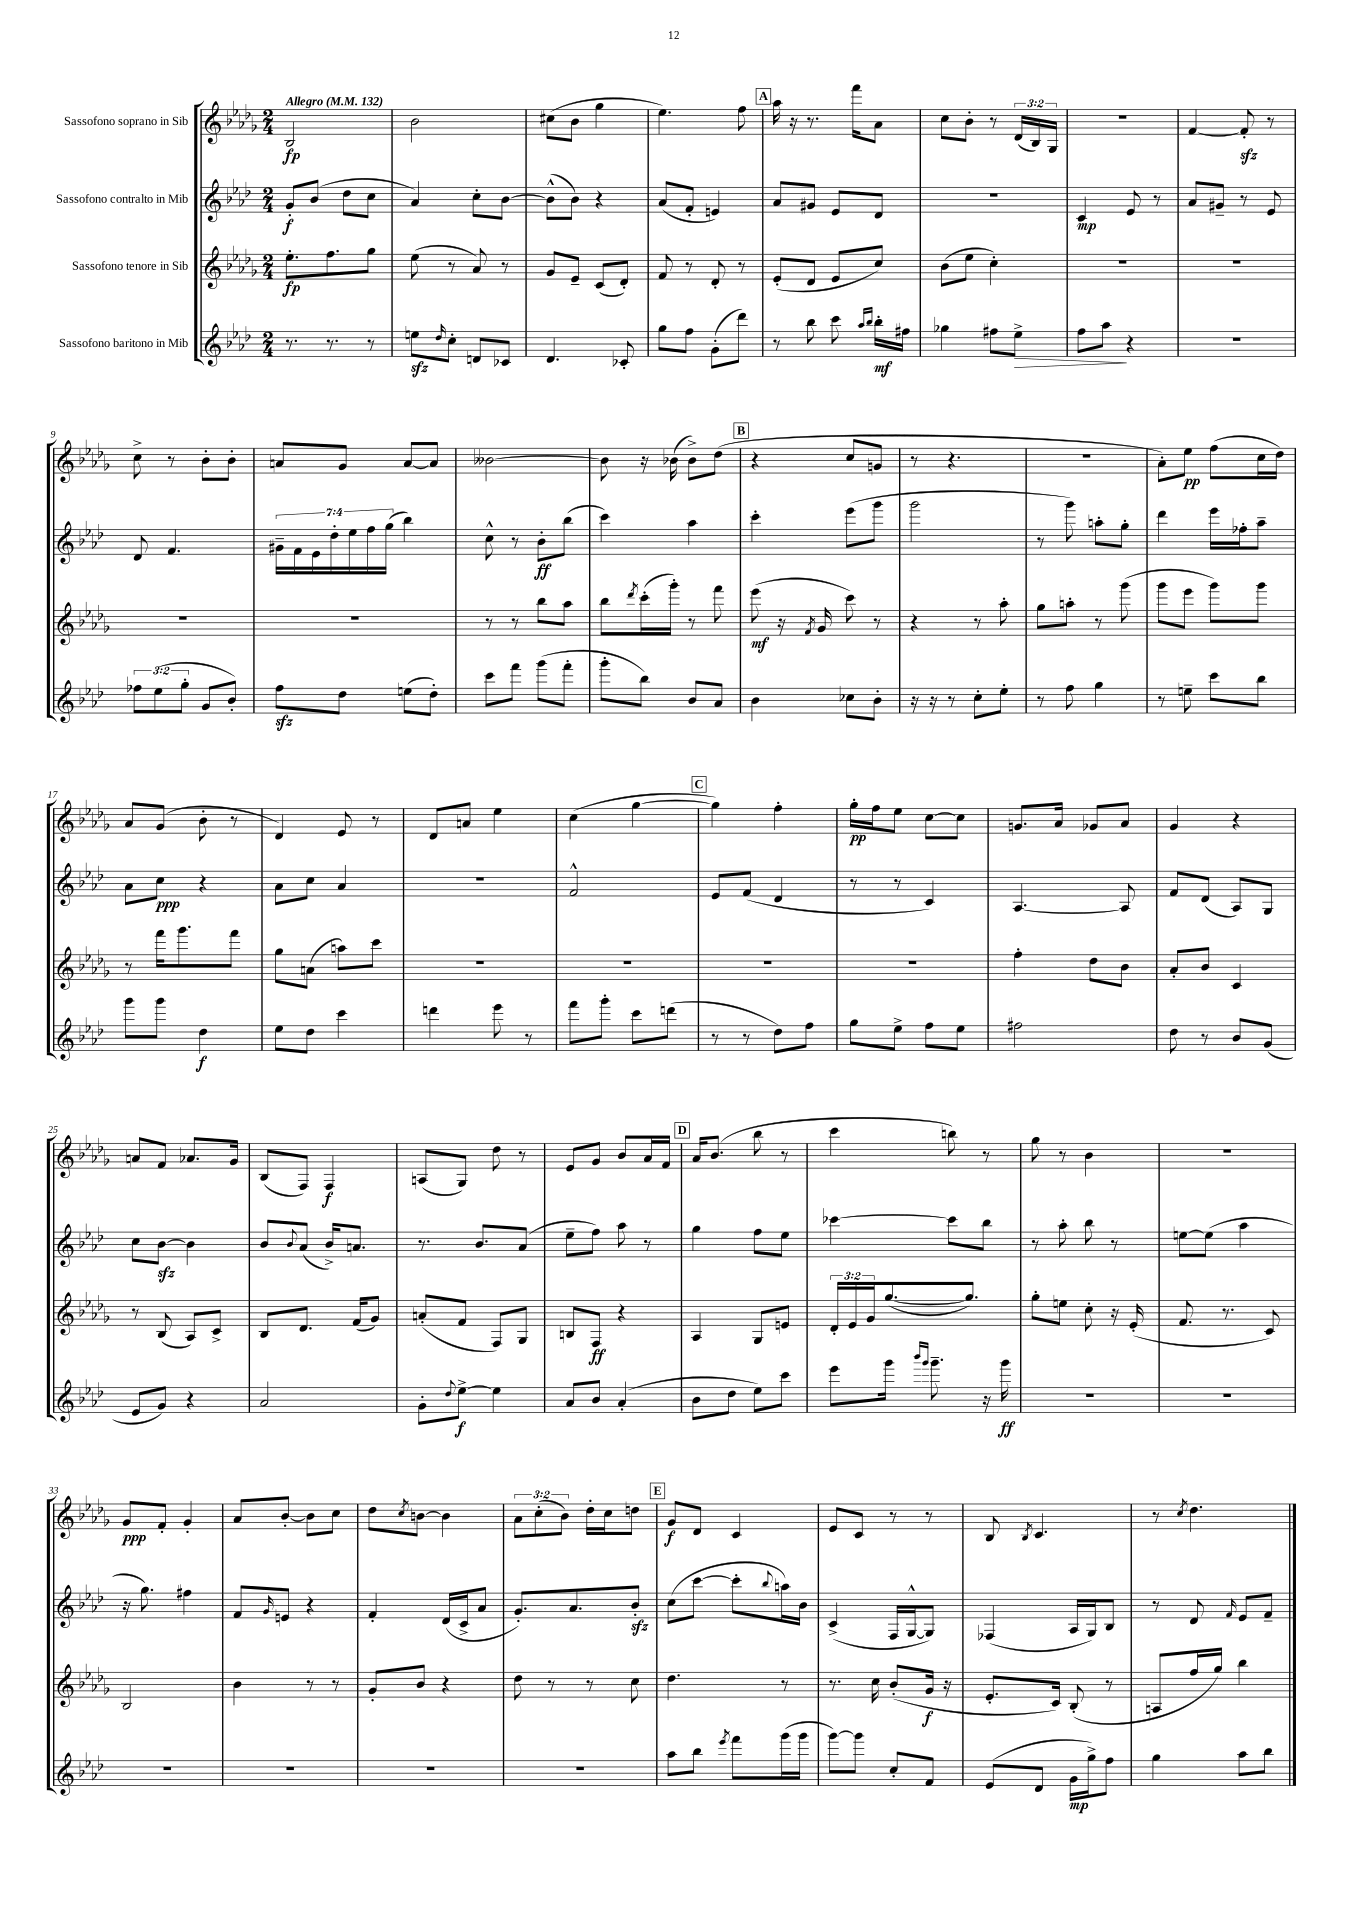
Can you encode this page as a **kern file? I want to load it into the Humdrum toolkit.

**kern	**dynam	**kern	**dynam	**kern	**dynam	**kern	**dynam
*part4	*part4	*part3	*part3	*part2	*part2	*part1	*part1
*staff4	*staff4	*staff3	*staff3	*staff2	*staff2	*staff1	*staff1
*I"Sassofono baritono in Mib	*	*I"Sassofono tenore in Sib	*	*I"Sassofono contralto in Mib	*	*I"Sassofono soprano in Sib	*
*clefG2	*	*clefG2	*	*clefG2	*	*clefG2	*
*k[b-e-a-d-]	*	*k[b-e-a-d-g-]	*	*k[b-e-a-d-]	*	*k[b-e-a-d-g-]	*
*M2/4	*	*M2/4	*	*M2/4	*	*M2/4	*
*MM132	*	*MM132	*	*MM132	*	*MM132	*
=1	=1	=1	=1	=1	=1	=1	=1
!	!	!	!	!	!	!LO:TX:a:B:t=Allegro	!
8.r	.	8.ee-'\L	fp	8g'/L	f	2B-/	fp
.	.	.	.	(8b-/J	.	.	.
8.r	.	8.ff\	.	.	.	.	.
.	.	.	.	8dd-\L	.	.	.
8r	.	8gg-\J	.	8cc\J	.	.	.
=2	=2	=2	=2	=2	=2	=2	=2
8eenzz\L	.	(8ee-\	.	4a-/)	.	2b-\	.
16qqdd-/	.	.	.	.	.	.	.
8cc'\J	.	8r	.	.	.	.	.
8dn/L	.	8a-/)	.	8cc'\L	.	.	.
8c-X/J	.	8r	.	[8b-\J	.	.	.
=3	=3	=3	=3	=3	=3	=3	=3
4.d-/	.	8g-/L	.	(8b-^^\L]	.	(8cc#X\L	.
.	.	8e-~/J	.	8b-\J)	.	8b-\J	.
.	.	(8c/L	.	4r	.	4gg-\	.
8c-X'/	.	8d-'/J)	.	.	.	.	.
=4	=4	=4	=4	=4	=4	=4	=4
8gg\L	.	8f/	.	(8a-/L	.	4.ee-\)	.
8ff\J	.	8r	.	8f'/J	.	.	.
(8g'\L	.	8d-'/	.	4en/)	.	.	.
8ddd-\J)	.	8r	.	.	.	8ff\	.
!!LO:REH:place=s1:t=A
=5	=5	=5	=5	=5	=5	=5	=5
8r	.	(8e-'/L	.	8a-/L	.	16aa-\	.
.	.	.	.	.	.	16r	.
8bb-\	.	8d-/J	.	8g#X/J	.	8.r	.
8ccc\	.	8e-/L	.	8e-/L	.	.	.
.	.	.	.	.	.	16fff\KL	.
16qqaa-/LL	.	.	.	.	.	.	.
16qqbb-/JJ	.	.	.	.	.	.	.
16bb-'\LL	mf	8cc/J)	.	8d-/J	.	8a-\J	.
16ff#X\JJ	.	.	.	.	.	.	.
=6	=6	=6	=6	=6	=6	=6	=6
4gg-X\	.	(8b-\L	.	2r	.	8cc\L	.
.	.	8ee-\J	.	.	.	8b-'\J	.
8ff#X\L	.	4cc'\)	.	.	.	8r	.
!	!LO:HP:b	!	!	!	!	!	!
8ee-^\J	>	.	.	.	.	(24d-/LL	.
.	.	.	.	.	.	24B-/)	.
.	.	.	.	.	.	24G-/JJ	.
=7	=7	=7	=7	=7	=7	=7	=7
8ff\L	.	2r	.	4c/	mp	2r	.
8aa-\J	.	.	.	.	.	.	.
4r	]	.	.	8e-/	.	.	.
.	.	.	.	8r	.	.	.
=8	=8	=8	=8	=8	=8	=8	=8
2r	.	2r	.	8a-/L	.	[4f/	.
.	.	.	.	8g#X~/J	.	.	.
.	.	.	.	8r	.	8fzz'/]	.
.	.	.	.	8e-/	.	8r	.
!!LO:LB:g=z
=9	=9	=9	=9	=9	=9	=9	=9
12ff-X\L	.	2r	.	8d-/	.	8cc^\	.
(12ee-\	.	.	.	.	.	.	.
.	.	.	.	4.f/	.	8r	.
12gg'\J	.	.	.	.	.	.	.
8g/L	.	.	.	.	.	8b-'\L	.
8b-'/J)	.	.	.	.	.	8b-'\J	.
=10	=10	=10	=10	=10	=10	=10	=10
8ffzz\L	.	2r	.	28g#X~\LL	.	8an/L	.
.	.	.	.	28f\	.	.	.
.	.	.	.	28e-\	.	.	.
.	.	.	.	28dd-'\	.	.	.
8dd-\J	.	.	.	.	.	8g-/J	.
.	.	.	.	28ee-\	.	.	.
.	.	.	.	28ff\	.	.	.
.	.	.	.	(28gg\JJ	.	.	.
(8een\L	.	.	.	4bb-\)	.	[8a/L	.
8dd-'\J)	.	.	.	.	.	8a/J]	.
=11	=11	=11	=11	=11	=11	=11	=11
8ccc\L	.	8r	.	8cc^^\	.	[2b--X\	.
8fff\J	.	8r	.	8r	.	.	.
(8ggg\L	.	8bb-\L	.	8b-'\L	ff	.	.
8fff'\J	.	8aa-\J	.	(8bb-\J	.	.	.
=12	=12	=12	=12	=12	=12	=12	=12
8ggg'\L	.	8bb-\L	.	4ccc\)	.	8b--\]	.
.	.	8qddd-/	.	.	.	.	.
8bb-\J)	.	(16ccc'\L	.	.	.	16r	.
.	.	16ggg-'\JJ)	.	.	.	(16b-X\	.
8b-/L	.	8r	.	4aa-\	.	8b-^\L)	.
8a-/J	.	8fff\	.	.	.	(8dd-\J	.
!!LO:REH:place=s1:t=B
=13	=13	=13	=13	=13	=13	=13	=13
4b-\	.	(8eee-\	mf	4ccc'\	.	4r	.
.	.	16r	.	.	.	.	.
.	.	8qf/	.	.	.	.	.
.	.	16g-/	.	.	.	.	.
8cc-X\L	.	8ccc\)	.	(8eee-\L	.	8cc/L	.
8b-'\J	.	8r	.	8ggg\J	.	8gn/J	.
=14	=14	=14	=14	=14	=14	=14	=14
16r	.	4r	.	2ggg\	.	8r	.
16r	.	.	.	.	.	.	.
8r	.	.	.	.	.	4.r	.
8cc'\L	.	8r	.	.	.	.	.
8ee-'\J	.	8aa-'\	.	.	.	.	.
=15	=15	=15	=15	=15	=15	=15	=15
8r	.	8gg-\L	.	8r	.	2r	.
8ff\	.	8aan'\J	.	8ggg\)	.	.	.
4gg\	.	8r	.	8aan'\L	.	.	.
.	.	(8ggg-\	.	8gg'\J	.	.	.
=16	=16	=16	=16	=16	=16	=16	=16
8r	.	8ggg-\L	.	4ddd-\	.	8a-'\L)	.
8een~\	.	8eee-\J	.	.	.	8ee-\J	pp
8ccc\L	.	8ggg-\L)	.	16eee-\LL	.	(8ff\L	.
.	.	.	.	16ff-X'\J	.	.	.
8bb-\J	.	8ggg-\J	.	8aa-~\J	.	16cc\L	.
.	.	.	.	.	.	16dd-\JJ)	.
!!LO:LB:g=z
=17	=17	=17	=17	=17	=17	=17	=17
8ggg\L	.	8r	.	8a-\L	.	8a-/L	.
8ggg\J	.	16fff\KL	.	8cc\J	ppp	(8g-/J	.
.	.	8.ggg-\	.	.	.	.	.
4dd-\	f	.	.	4r	.	8b-'\	.
.	.	8fff\J	.	.	.	8r	.
=18	=18	=18	=18	=18	=18	=18	=18
8ee-\L	.	8gg-\L	.	8a-\L	.	4d-/)	.
8dd-\J	.	(8an\J	.	8cc\J	.	.	.
4ccc\	.	8aan\L)	.	4a-/	.	8e-/	.
.	.	8ccc\J	.	.	.	8r	.
=19	=19	=19	=19	=19	=19	=19	=19
4dddn\	.	2r	.	2r	.	8d-/L	.
.	.	.	.	.	.	8an/J	.
8eee-\	.	.	.	.	.	4ee-\	.
8r	.	.	.	.	.	.	.
=20	=20	=20	=20	=20	=20	=20	=20
8fff\L	.	2r	.	2f^^/	.	(4cc\	.
8ggg'\J	.	.	.	.	.	.	.
8ccc\L	.	.	.	.	.	[4gg-\	.
(8dddn\J	.	.	.	.	.	.	.
!!LO:REH:place=s1:t=C
=21	=21	=21	=21	=21	=21	=21	=21
8r	.	2r	.	8e-/L	.	4gg-\])	.
8r	.	.	.	(8f/J	.	.	.
8dd-\L)	.	.	.	4d-/	.	4ff'\	.
8ff\J	.	.	.	.	.	.	.
=22	=22	=22	=22	=22	=22	=22	=22
8gg\L	.	2r	.	8r	.	16gg-'\LL	pp
.	.	.	.	.	.	16ff\J	.
8ee-^\J	.	.	.	8r	.	8ee-\J	.
8ff\L	.	.	.	4c/)	.	[8cc\L	.
8ee-\J	.	.	.	.	.	8cc\J]	.
=23	=23	=23	=23	=23	=23	=23	=23
2ff#X\	.	4ff'\	.	[4.A-/	.	8.gn/L	.
.	.	.	.	.	.	16a-/Jk	.
.	.	8dd-\L	.	.	.	8g-X/L	.
.	.	8b-\J	.	8A-/]	.	8a-/J	.
=24	=24	=24	=24	=24	=24	=24	=24
8dd-\	.	8a-'/L	.	8f/L	.	4g-/	.
8r	.	8b-/J	.	(8d-/J	.	.	.
8b-/L	.	4c/	.	8A-/L)	.	4r	.
(8g/J	.	.	.	8G/J	.	.	.
!!LO:LB:g=z
=25	=25	=25	=25	=25	=25	=25	=25
8e-/L	.	8r	.	8cc\L	.	8an/L	.
8g/J)	.	(8B-/	.	[8b-zz\J	.	8f/J	.
4r	.	8A-/L)	.	4b-\]	.	8.a-X/L	.
.	.	8c^/J	.	.	.	.	.
.	.	.	.	.	.	16g-/Jk	.
=26	=26	=26	=26	=26	=26	=26	=26
2a-/	.	8B-/L	.	8b-/L	.	(8B-/L	.
.	.	.	.	8qqb-/	.	.	.
.	.	8.d-/J	.	(8a-/J	.	8F/J)	.
.	.	.	.	16b-^/KL)	.	4F/	f
.	.	(16f/KL	.	8.an/J	.	.	.
.	.	8g-/J)	.	.	.	.	.
=27	=27	=27	=27	=27	=27	=27	=27
8g'\L	.	(8an'/L	.	8.r	.	(8An/L	.
8qqdd-/	.	.	.	.	.	.	.
[8ee-^\J	f	8f/J	.	.	.	8G-/J)	.
.	.	.	.	8.b-/L	.	.	.
4ee-\]	.	8F/L)	.	.	.	8dd-\	.
.	.	8G-/J	.	(8a-/J	.	8r	.
=28	=28	=28	=28	=28	=28	=28	=28
8a-/L	.	8Bn/L	.	8ee-~\L	.	8e-/L	.
8b-/J	.	8F/J	ff	8ff\J)	.	8g-/J	.
(4a-'/	.	4r	.	8aa-\	.	8b-/L	.
.	.	.	.	8r	.	16a-/L	.
.	.	.	.	.	.	16f/JJ	.
!!LO:REH:place=s1:t=D
=29	=29	=29	=29	=29	=29	=29	=29
8b-\L	.	4A-/	.	4gg\	.	16a-/KL	.
.	.	.	.	.	.	(8.b-/J	.
8dd-\J	.	.	.	.	.	.	.
8ee-\L)	.	8G-/L	.	8ff\L	.	8bb-\	.
8ccc\J	.	8en/J	.	8ee-\J	.	8r	.
=30	=30	=30	=30	=30	=30	=30	=30
8eee-\L	.	24d-'/LL	.	[4ccc-X\	.	4ccc\	.
.	.	24e-/	.	.	.	.	.
.	.	24g-/J	.	.	.	.	.
16ggg\Jk	.	([8.gg-/	.	.	.	.	.
16qqbbb-/LL	.	.	.	.	.	.	.
16qqggg/JJ	.	.	.	.	.	.	.
8.ggg~\	.	.	.	.	.	.	.
.	.	.	.	8ccc-\L]	.	8bbn\)	.
.	.	8.gg-/J])	.	.	.	.	.
16r	.	.	.	8bb-\J	.	8r	.
16ggg\	ff	.	.	.	.	.	.
=31	=31	=31	=31	=31	=31	=31	=31
2r	.	8gg-'\L	.	8r	.	8gg-\	.
.	.	8een\J	.	8aa-'\	.	8r	.
.	.	8cc'\	.	8bb-\	.	4b-\	.
.	.	16r	.	8r	.	.	.
.	.	(16e-'/	.	.	.	.	.
=32	=32	=32	=32	=32	=32	=32	=32
2r	.	8.f/	.	[8een\L	.	2r	.
.	.	.	.	(8ee\J]	.	.	.
.	.	8.r	.	.	.	.	.
.	.	.	.	4aa-\	.	.	.
.	.	8c/)	.	.	.	.	.
!!LO:LB:g=z
=33	=33	=33	=33	=33	=33	=33	=33
2r	.	2B-/	.	16r	.	8g-/L	ppp
.	.	.	.	8.gg\)	.	.	.
.	.	.	.	.	.	8f'/J	.
.	.	.	.	4ff#X\	.	4g-'/	.
=34	=34	=34	=34	=34	=34	=34	=34
2r	.	4b-\	.	8f/L	.	8a-/L	.
.	.	.	.	16qqg/	.	.	.
.	.	.	.	8en/J	.	[8b-'/J	.
.	.	8r	.	4r	.	8b-\L]	.
.	.	8r	.	.	.	8cc\J	.
=35	=35	=35	=35	=35	=35	=35	=35
2r	.	8g-'/L	.	4f'/	.	8dd-\L	.
.	.	.	.	.	.	8qcc/	.
.	.	8b-/J	.	.	.	[8bn\J	.
.	.	4r	.	(16d-/LL	.	4b\]	.
.	.	.	.	16c^/J	.	.	.
.	.	.	.	8a-/J	.	.	.
=36	=36	=36	=36	=36	=36	=36	=36
2r	.	8dd-\	.	8.g'/L)	.	12a-\L	.
.	.	.	.	.	.	(12cc'\	.
.	.	8r	.	.	.	.	.
.	.	.	.	.	.	12b-\J)	.
.	.	.	.	8.a-/	.	.	.
.	.	8r	.	.	.	16dd-'\LL	.
.	.	.	.	.	.	16cc\J	.
.	.	8cc\	.	8b-zz'/J	.	8ddn\J	.
!!LO:REH:place=s1:t=E
=37	=37	=37	=37	=37	=37	=37	=37
8aa-\L	.	4.dd-\	.	(8cc\L	.	8g-/L	f
8bb-\J	.	.	.	[8ccc\J	.	8d-/J	.
8qeee-/	.	.	.	.	.	.	.
8fff\L	.	.	.	8ccc'\L]	.	4c/	.
.	.	.	.	8qqbb-/	.	.	.
(16ggg\L	.	8r	.	16aan\L)	.	.	.
16ggg\JJ	.	.	.	16b-\JJ	.	.	.
=38	=38	=38	=38	=38	=38	=38	=38
[8ggg\L)	.	8.r	.	(4c^/	.	8e-/L	.
8ggg\J]	.	.	.	.	.	8c/J	.
.	.	16cc\	.	.	.	.	.
8cc'/L	.	(8b-'/L	.	16F/LL	.	8r	.
.	.	.	.	[16G^^/J	.	.	.
8f/J	.	16g-/Jk	f	8G/J])	.	8r	.
.	.	16r	.	.	.	.	.
=39	=39	=39	=39	=39	=39	=39	=39
(8e-/L	.	8.e-'/L	.	(4F-X/	.	8B-/	.
.	.	.	.	.	.	8qB-/	.
8d-/J	.	.	.	.	.	4.c/	.
.	.	16c/Jk)	.	.	.	.	.
16g\LL	mp	(8B-'/	.	16A-/LL	.	.	.
16gg^\J)	.	.	.	16G/J)	.	.	.
8ff\J	.	8r	.	8B-/J	.	.	.
=40	=40	=40	=40	=40	=40	=40	=40
4gg\	.	8An/L	.	8r	.	8r	.
.	.	.	.	.	.	8qcc/	.
.	.	16ff/L	.	8d-/	.	4.dd-\	.
.	.	16gg-/JJ)	.	.	.	.	.
.	.	.	.	16qqf/	.	.	.
8aa-\L	.	4bb-\	.	8e-/L	.	.	.
8bb-\J	.	.	.	8f~/J	.	.	.
==	==	==	==	==	==	==	==
*-	*-	*-	*-	*-	*-	*-	*-
